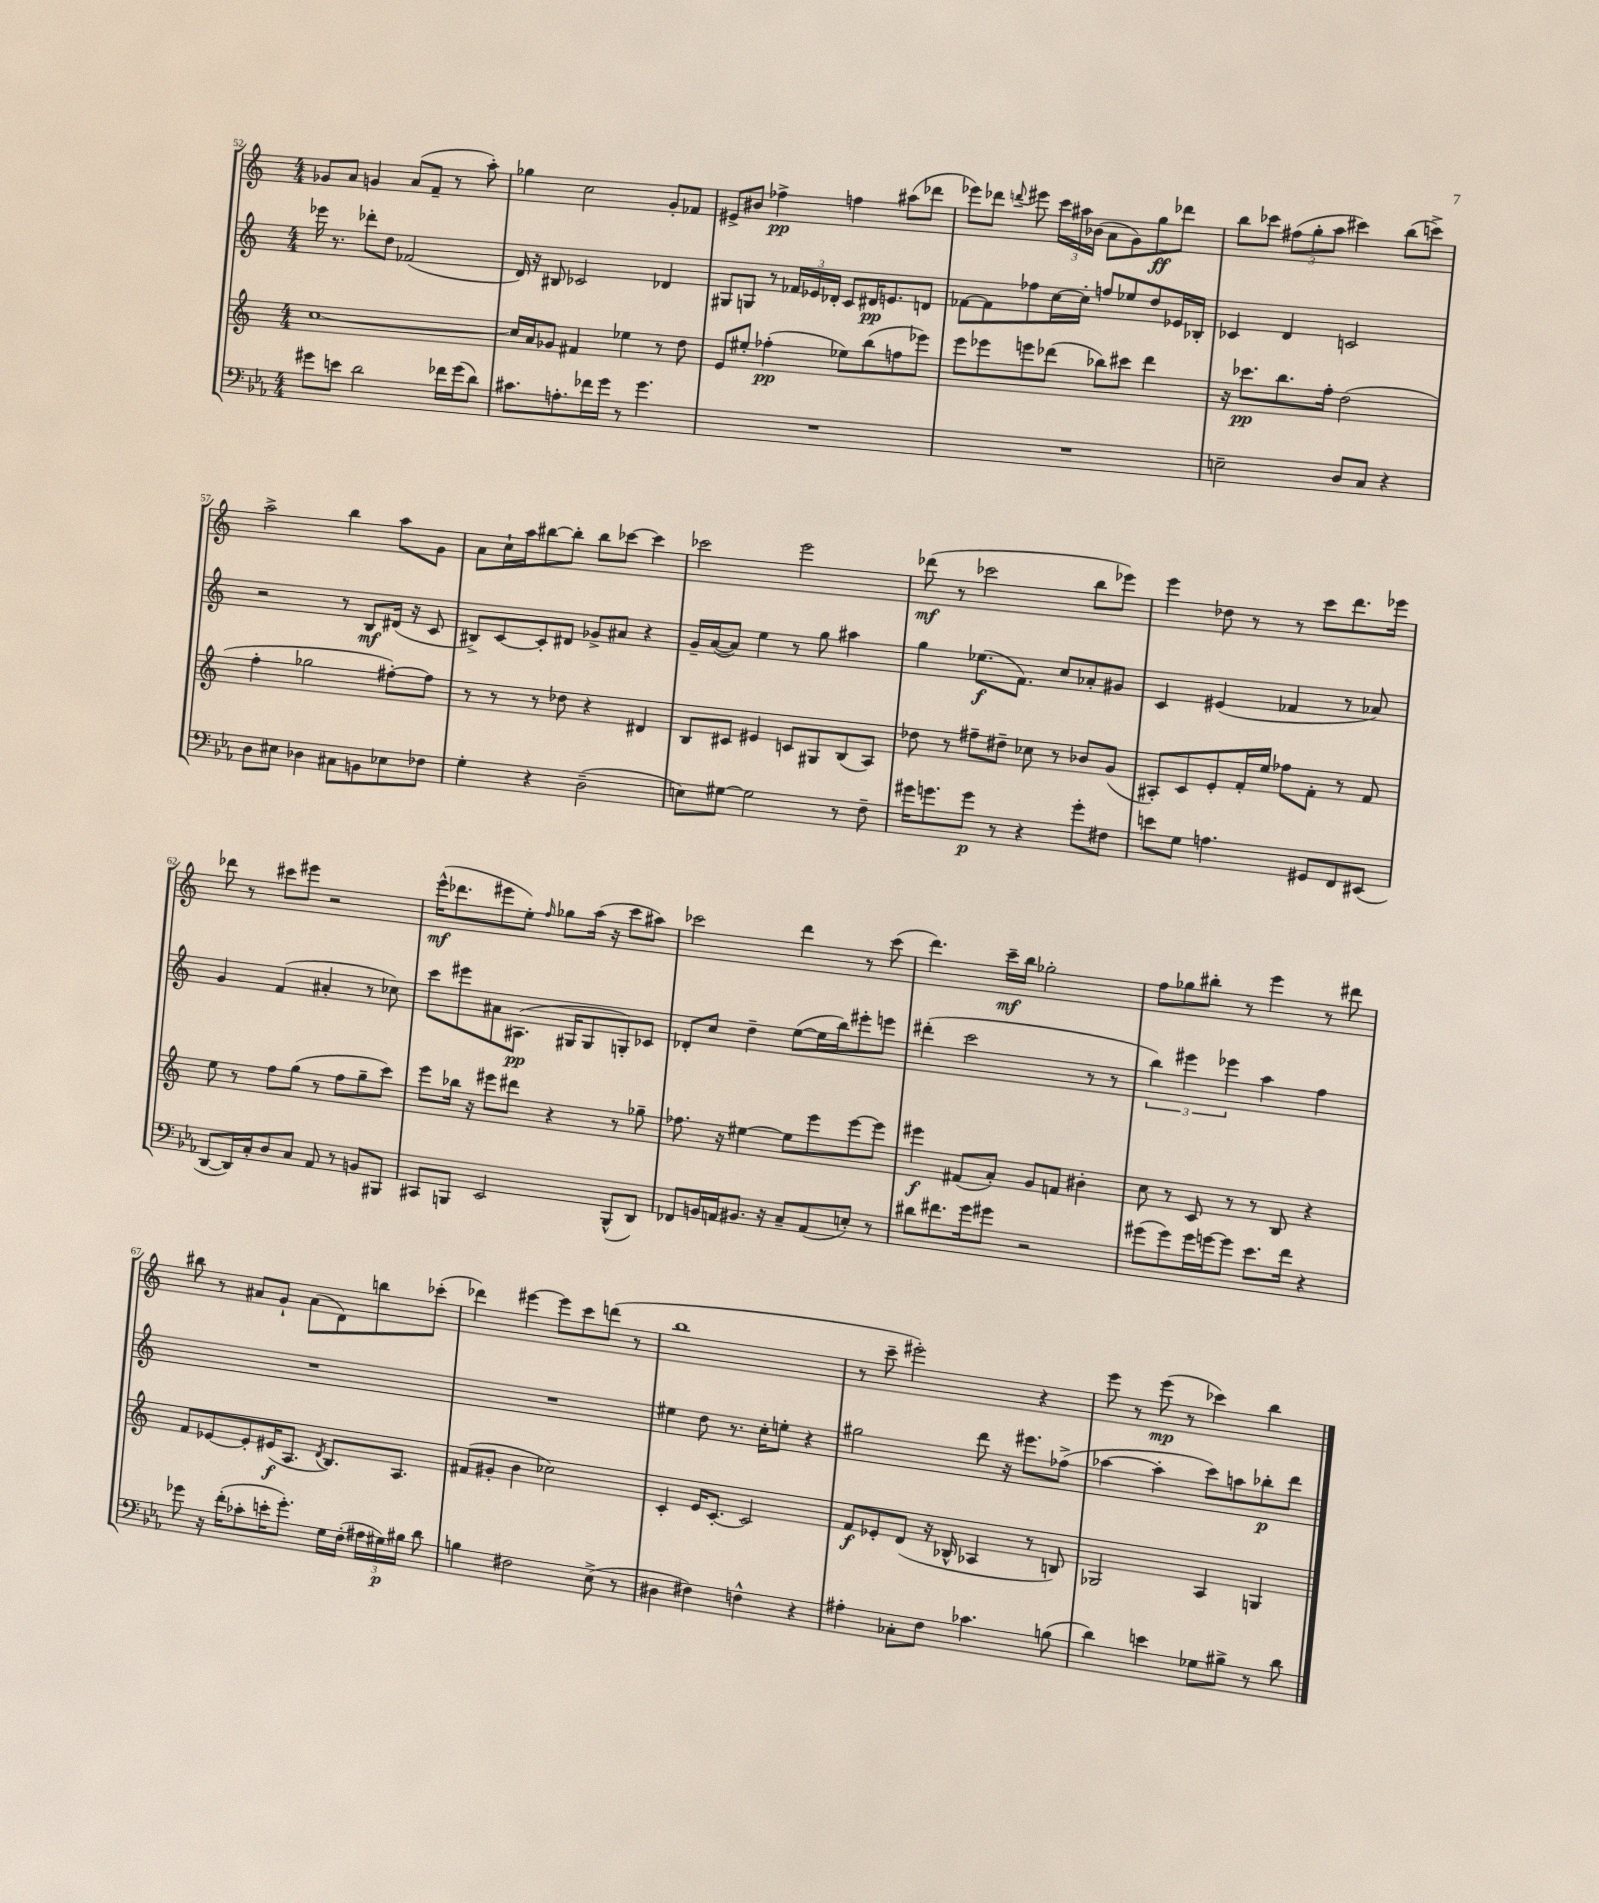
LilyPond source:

<<
\new StaffGroup <<
\new Staff = "s0" {
    \clef treble \key c \major \numericTimeSignature \time 4/4
    \autoBeamOff ges'8[ a'8] g'4 a'8[( f'8]-- r8 a''8-.) |
    ges''4 c''2 g'8[-. fes'8] |
    eis'8[-> bis'8] fes''4->\pp f''4 ais''8[( des'''8] |
    ees'''8[) des'''8] \appoggiatura { d'''8 } eis'''8 \tuplet 3/2 { c'''16[ ais''16 bes'16]( } a'8[ g'8) g''8\ff des'''8] |
    b''8[ ces'''8] \tuplet 3/2 { fis''8[( g''8-. a''8] } cis'''4) b''8[( c'''8]->) |
    a''2-> b''4 a''8[ g'8] |
    a'8[ c''16-! a''16 bis''8~ bis''8]-. bis''8[ ces'''8]~ ces'''4 |
    ces'''2 e'''2 |
    des'''8\mf( r8 ces'''2 b''8[ ees'''8]) |
    e'''4 des''8 r8 r8 c'''8[ d'''8. ees'''16] |
    des'''8 r8 cis'''8[ eis'''8] r2 |
    e'''16[-^\mf( des'''8. eis'''8 e''8]-.) \grace { f''16 } ges''8[ a''16]( r16 c'''8[ ais''8]) |
    ces'''2 d'''4 r8 ces'''8( |
    d'''4.) c'''16[--\mf b''16] ges''2-. |
    f''8[ ges''8 bis''8]-. r8 e'''4 r8 dis'''8 |
    bis''8 r8 ais'8[ g'8]-! ais'8[( d'8) b''8 ces'''8]-.( |
    des'''4) eis'''4~ eis'''8[ c'''8 d'''8]( r8 |
    b''1 |
    r8 c'''8-- eis'''2-.) r4 |
    e'''8 r8 e'''8\mp( r8 ces'''4) b''4 \bar "|." |
}
\new Staff = "s1" {
    \clef treble \key c \major \numericTimeSignature \time 4/4
    \autoBeamOff ees'''16 r8. des'''8[-. d''8] fes'2( |
    d'16) r16 bis8 ces'2 des'4 |
    gis8[ g8] r8 \tuplet 3/2 { fes'16[ ees'16 des'16]-. } c'8[ dis'16\pp e'8. d'8] |
    fes'8[~ fes'8 fes''8 c''16~ c''16]-. f''8[ ees''8 d''8 ees'16 bes16]-. |
    ces'4 d'4 c'2 |
    r2 r8 b8[\mf dis'16]( r16 c'8 |
    bis8[->) c'8~ c'8-. dis'8] ges'8[-> ais'8] r4 |
    g'16[-- a'16~( a'8]) e''4 r8 g''8 ais''4 |
    g''4 ees''8.[\f( f'8.]) c''8[ aes'8-. gis'8] |
    c'4 eis'4( fes'4 r8 aes'8) |
    g'4 f'4( ais'4-. r8 ces''8) |
    c'''8[ eis'''8 ais'8 ais8.]\pp( gis16[ gis8 g8-.) ces'8] |
    des'8[-. c''8] d''4-- e''8[~( e''16 b''16) eis'''8-. e'''8] |
    dis'''4-.( c'''2 r8 r8 |
    \tuplet 3/2 { b''4) eis'''4 ees'''4 } a''4 f''4 |
    R1 |
    R1 |
    eis''4 d''8 r8. c''16[-. e''8]-. r4 |
    gis''2 d'''8 r16 eis'''8.[ fes''8]->( |
    aes''4~ aes''4-. c'''8[) a''8 bes''8-.\p d'''8] \bar "|." |
}
\new Staff = "s2" {
    \clef treble \key c \major \numericTimeSignature \time 4/4
    \autoBeamOff c''1~ |
    c''16[ a'16 ges'8] fis'4 ees''4 r8 d''8 |
    e'8[ eis''8]-. fes''4-.\pp( ees''8[) b''8( f''8 ees'''8]) |
    e'''8[ ees'''8 e'''8 des'''8]( bes''8[) cis'''8] des'''4 |
    r16 ces'''8.[\pp b''8. f''16]-. d''2( |
    f''4-. ges''2 fis''8[~-.) fis''8] |
    r8 r8 r8 des''8 r4 dis'4 |
    b8[ cis'8] eis'4 c'8[ gis8 b8( a8]) |
    des''8 r8 fis''8[-- dis''8]-- ces''8 r8 bes'8[ g'8]( |
    ais8[-.) c'8 e'8-. f'16-. e''16] fes''8[ f'8]-. r8 f'8 |
    e''8 r8 f''8[ g''8]( r8 f''8[ g''8-- c'''8]) |
    e'''8[ bes''16] r16 eis'''8[ dis'''8] r4 r8 ges''8-- |
    fes''8. r16 eis''4~ eis''8[ e'''8 e'''8~ e'''8] |
    eis'''4\f fis'8[( a'8]-.) g'8[ f'8] bis'4-. |
    c''8 r8 c'8 r8 r8 b8 r4 |
    f'8[ ees'8~ ees'8-. eis'16\f( a8.] \acciaccatura { d'8 } b8.[) a8.] |
    fis'8[( gis'8]-. b'4 ces''2) |
    c'4-. e'16[ c'8.]~-. c'2 |
    f'8[\f ees'8-. d'8]( r16 bes16-^ aes4 r8 b8) |
    ges2 a4 g4 \bar "|." |
}
\new Staff = "s3" {
    \clef bass \key ees \major \numericTimeSignature \time 4/4
    \autoBeamOff gis'8[ e'8] d'2 fes'16[ gis'16( d'8]) |
    cis'8.[ a8.-. fes'16 g'16] r8 g'4. |
    R1 |
    R1 |
    e2-- d8[ c8] r4 |
    d8[ eis8] des4 cis8[ b,8 ees8 fes8] |
    g4-. r4 d2--( |
    e8[) gis8]~ gis2 r8 f8-- |
    gis'16[ g'8. g'8]\p r8 r4 g'8[-. fis8] |
    e'8[ g8] a4. gis,8[ f,8 eis,8]( |
    d,8[~ d,16) c16-. d8 c8] aes,8 r8 b,8[ bis,,8] |
    cis,8[ b,,8] ees,2 b,,8[-^( d,8]) |
    fes,8[ b,16 a,16 bis,8.] r16 c8[-- a,8( e8]-.) r8 |
    dis'8[ fis'8. g'16 gis'8] r2 |
    gis'8[( gis'8) gis'16 g'16~ g'8] ees'8.[ f'16] r4 |
    ges'8 r16 f'16[-.( ces'8-. e'16-. ges'8.]-.) g16[ f16]-.( \tuplet 3/2 { ais16[ gis16\p) bis16] } d'8 |
    b4 fis2 ees8->( r8 |
    dis4 fis4) f4-^ r4 |
    ais4-. ces8[-. f8] ces'4. b8( |
    d'4) e'4 ges8[ bis8]-> r8 d'8 \bar "|." |
}
>>
>>
\layout { \context { \Score currentBarNumber = #52 } }
